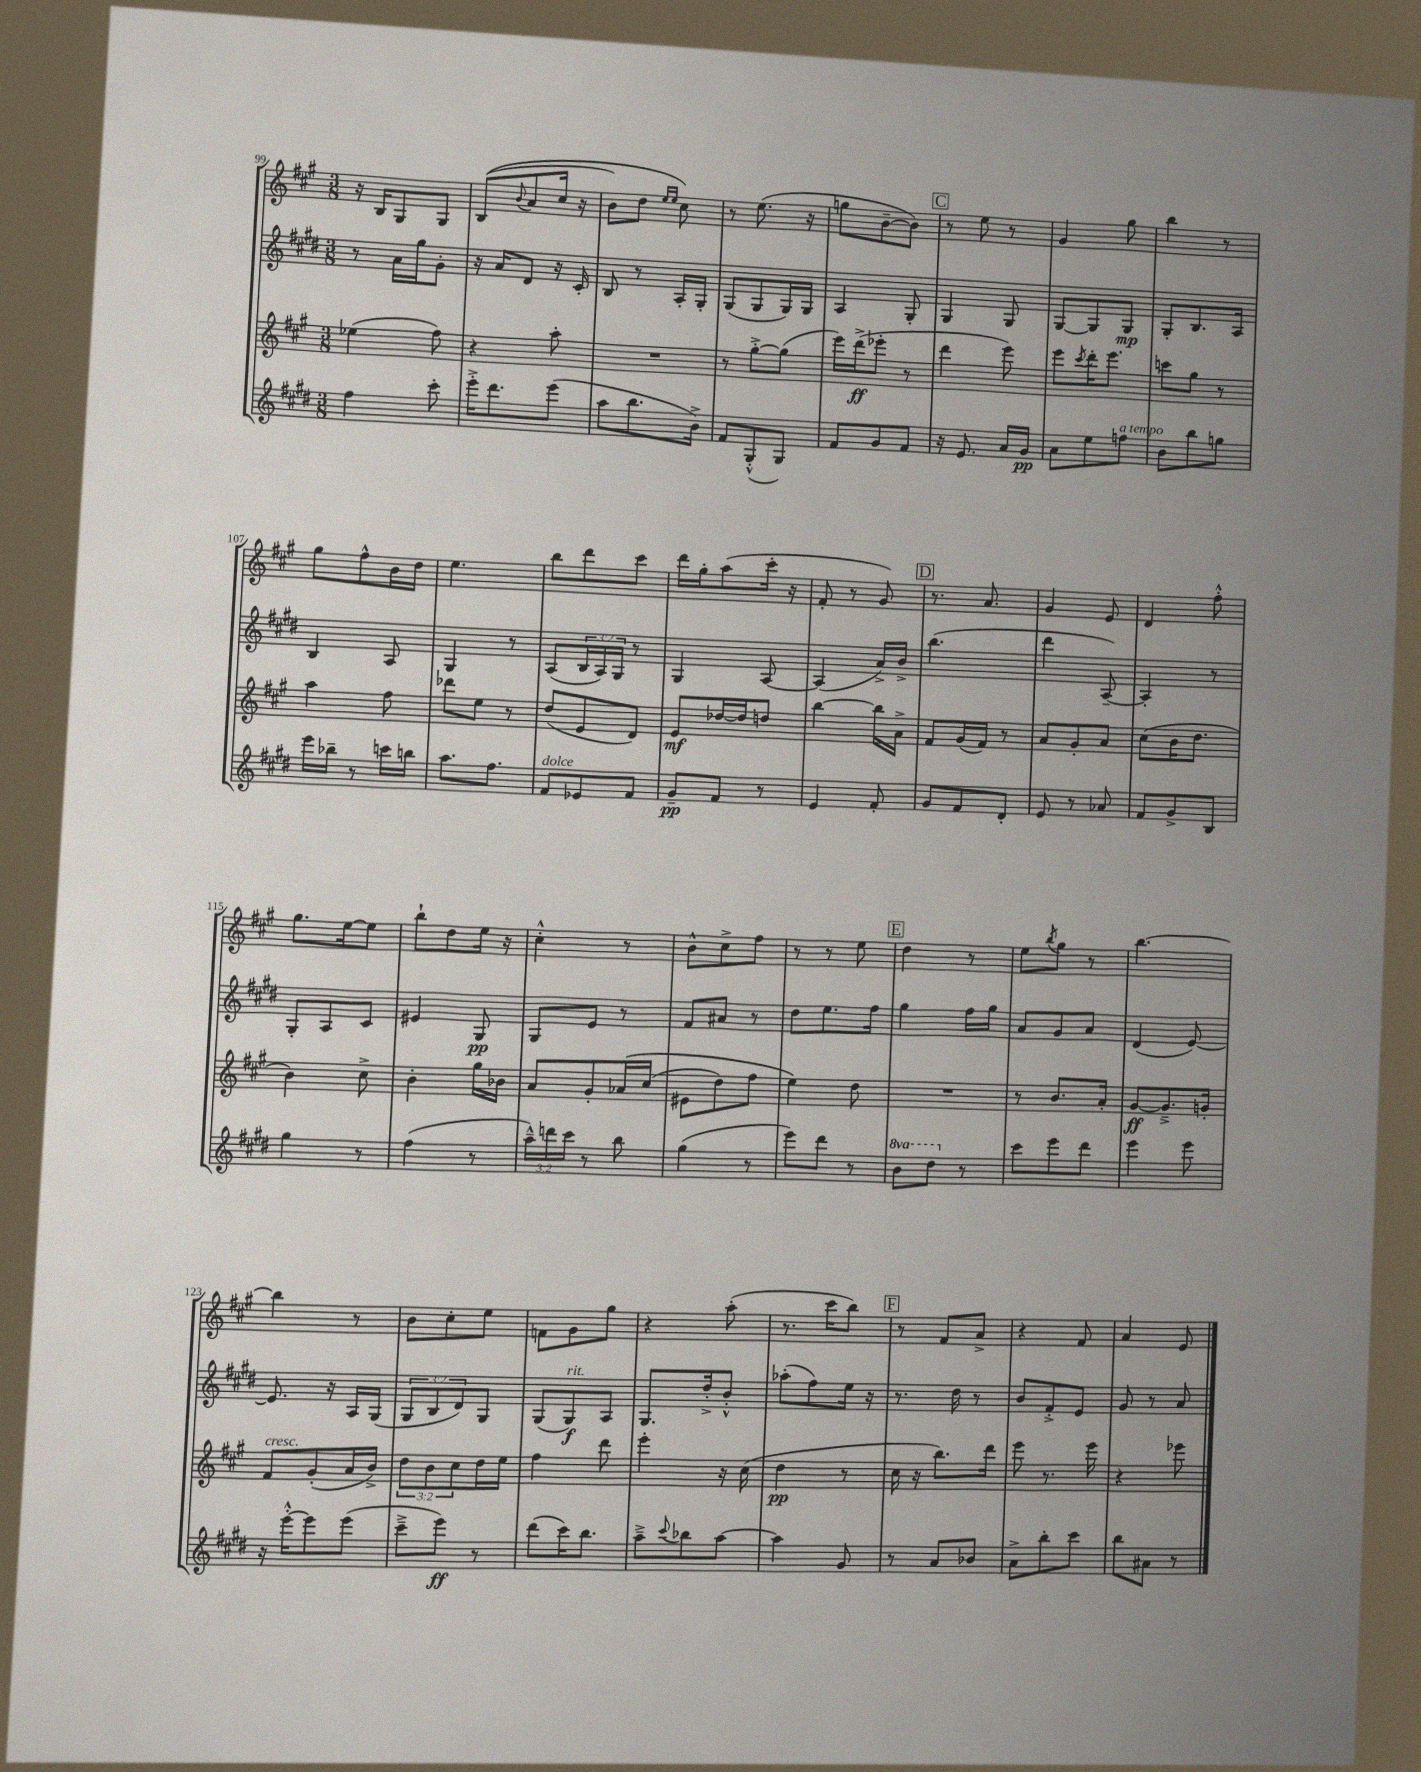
<<
\new StaffGroup <<
\new Staff = "s0" {
    \clef treble \key a \major \numericTimeSignature \time 3/8
    r16 b16 gis8 gis8 |
    b8(\( \appoggiatura { b'8 } a'8 cis''16 r16 |
    b'8) d''8 \grace { e''16 e''16 } cis''8\) |
    r8 e''8.( r16 |
    g''8 b'8~-- b'8) |
    \mark \markup { \box "C" } r8 e''8 r8 |
    gis'4 gis''8 |
    b''4 r8 |
    gis''8 fis''8-^ b'16 d''16 |
    e''4. |
    b''8 d'''8 cis'''8 |
    d'''16 gis''16-. a''8( cis'''16-. r16 |
    fis'8-. r8 gis'8) |
    \mark \markup { \box "D" } r8. a'8. |
    gis'4 e'8 |
    d'4 fis''8-.-^ |
    gis''8. e''16~ e''8 |
    b''8-! d''8 e''16 r16 |
    cis''4-.-^ r8 |
    b'8-^ cis''8-> fis''8 |
    r8 r8 e''8 |
    \mark \markup { \box "E" } d''4 r8 |
    e''8 \acciaccatura { b''8 } gis''8 r8 |
    b''4.~ |
    b''4 r8 |
    b'8 cis''8-. e''8 |
    f'8 gis'8 gis''8 |
    r4 a''8-.( |
    r8. cis'''16 b''8) |
    \mark \markup { \box "F" } r8 fis'8 a'8-> |
    r4 fis'8 |
    a'4 e'8 \bar "|." |
}
\new Staff = "s1" {
    \clef treble \key e \major \numericTimeSignature \time 3/8 \override Staff.TupletNumber.text = #tuplet-number::calc-fraction-text
    r8 a'16 gis''16 gis'8-. |
    r16 a'16 dis'8 r16 cis'16-. |
    b8 r8 a16-. gis16-. |
    gis8( gis8 gis16) gis16 |
    a4 gis8-. |
    \mark \markup { \box "C" } gis4 gis8 |
    gis8~ gis8 gis8\mp |
    gis8-. b8. a16 |
    b4 a8 |
    gis4 r8 |
    a8( \tuplet 3/2 { b16 a16) gis16 } r8 |
    gis4 a8~ |
    a4( a'16->) b'16-> |
    \mark \markup { \box "D" } b''4.( |
    dis'''4 a8~--) |
    a4-. r8 |
    gis8-. a8 cis'8 |
    eis'4 gis8\pp |
    gis8 e'8 r8 |
    fis'8 ais'8 r8 |
    dis''8 e''8. fis''16 |
    \mark \markup { \box "E" } gis''4 fis''16 gis''16 |
    a'8 gis'8 a'8 |
    dis'4( e'8~) |
    e'8. r16 a16 gis16( |
    \tuplet 3/2 { gis8 b8 dis'8) } gis8 |
    gis8( gis8\f^\markup { \italic "rit." }) a8 |
    gis8. dis''16-.-> b'8-.-^ |
    aes''8-.( fis''8) e''16 r16 |
    \mark \markup { \box "F" } r8. dis''16 r8 |
    b'8 fis'8-.-> e'8 |
    gis'8 r8 a'8 \bar "|." |
}
\new Staff = "s2" {
    \clef treble \key a \major \numericTimeSignature \time 3/8 \override Staff.TupletNumber.text = #tuplet-number::calc-fraction-text
    ees''4( fis''8) |
    r4 a''8-. |
    R4. |
    r8 gis''8~-.-> gis''8( |
    e'''16) d'''16->\ff( ees'''8-. r8 |
    \mark \markup { \box "C" } d'''4 e'''8) |
    e'''8 \acciaccatura { cis'''8 } d'''16-. e'''8. |
    c'''8 gis''8 r8 |
    a''4 fis''8 |
    des'''8 e''8 r8 |
    d''8( e'8 d'8) |
    e'8\mf des''16~ des''16 d''8 |
    b''4~ b''16 a'16-> |
    \mark \markup { \box "D" } fis'8 gis'16( fis'16) r8 |
    a'8 gis'8-. a'8 |
    cis''8( b'16 d''8. |
    b'4) cis''8-> |
    b'4-. gis''16 bes'16 |
    a'8 gis'8-. aes'16\( cis''16( |
    eis'8 d''8) fis''8 |
    e''4\) d''8 |
    \mark \markup { \box "E" } R4. |
    r8 b'8. a'16-. |
    gis'8~\ff gis'8.---> g'16-. |
    fis'8^\markup { \italic "cresc." } gis'8-.( a'16 b'16->) |
    \tuplet 3/2 { d''8 b'8 cis''8 } d''16 e''16 |
    fis''4 d'''8 |
    e'''4-. r16 cis''16( |
    d''4\pp r8 |
    \mark \markup { \box "F" } cis''16 r16 b''8.) d'''16 |
    e'''8 r8. e'''16 |
    r4 ees'''8 \bar "|." |
}
\new Staff = "s3" {
    \clef treble \key e \major \numericTimeSignature \time 3/8 \override Staff.TupletNumber.text = #tuplet-number::calc-fraction-text \set Staff.ottavationMarkups = #ottavation-simple-ordinals
    fis''4 cis'''8-. |
    e'''16-.-> dis'''8. e'''8( |
    a''8 b''8. b'16->) |
    fis'8 gis8-.-^( gis8) |
    fis'8 gis'8 fis'8 |
    \mark \markup { \box "C" } r16 e'8. a'16 gis'16\pp |
    a'8 e''8 f''8^\markup { \italic "a tempo" } |
    b'8 b''8 g''8 |
    e'''16 bes''16-- r8 c'''16 b''16 |
    a''8. fis''8. |
    fis'8^\markup { \italic "dolce" } ees'8 fis'8 |
    gis'8--\pp fis'8 r8 |
    e'4 fis'8-. |
    \mark \markup { \box "D" } gis'8 fis'8 dis'8-. |
    e'8 r8 aes'8 |
    fis'8 gis'8-> b8 |
    gis''4 r8 |
    fis''4( r8 |
    \tuplet 3/2 { a''16---^) d'''16 cis'''16 } r8 b''8 |
    gis''4( r8 |
    e'''8) dis'''8 r8 |
    \mark \markup { \box "E" } \ottava #1 b''8 dis'''8 \ottava #0 r8 |
    cis'''8 e'''8 dis'''8 |
    e'''4 e'''8 |
    r16 e'''16~-.-^ e'''8 e'''8( |
    cis'''8---> e'''8\ff) r8 |
    dis'''8( cis'''16) b''8. |
    a''8---> \appoggiatura { cis'''8 } bes''8 a''8~ |
    a''4 gis'8 |
    \mark \markup { \box "F" } r8 a'8 bes'8 |
    a'8-> b''8-. cis'''8 |
    b''8 ais'8 r8 \bar "|." |
}
>>
>>
\layout { \context { \Score currentBarNumber = #99 } }
